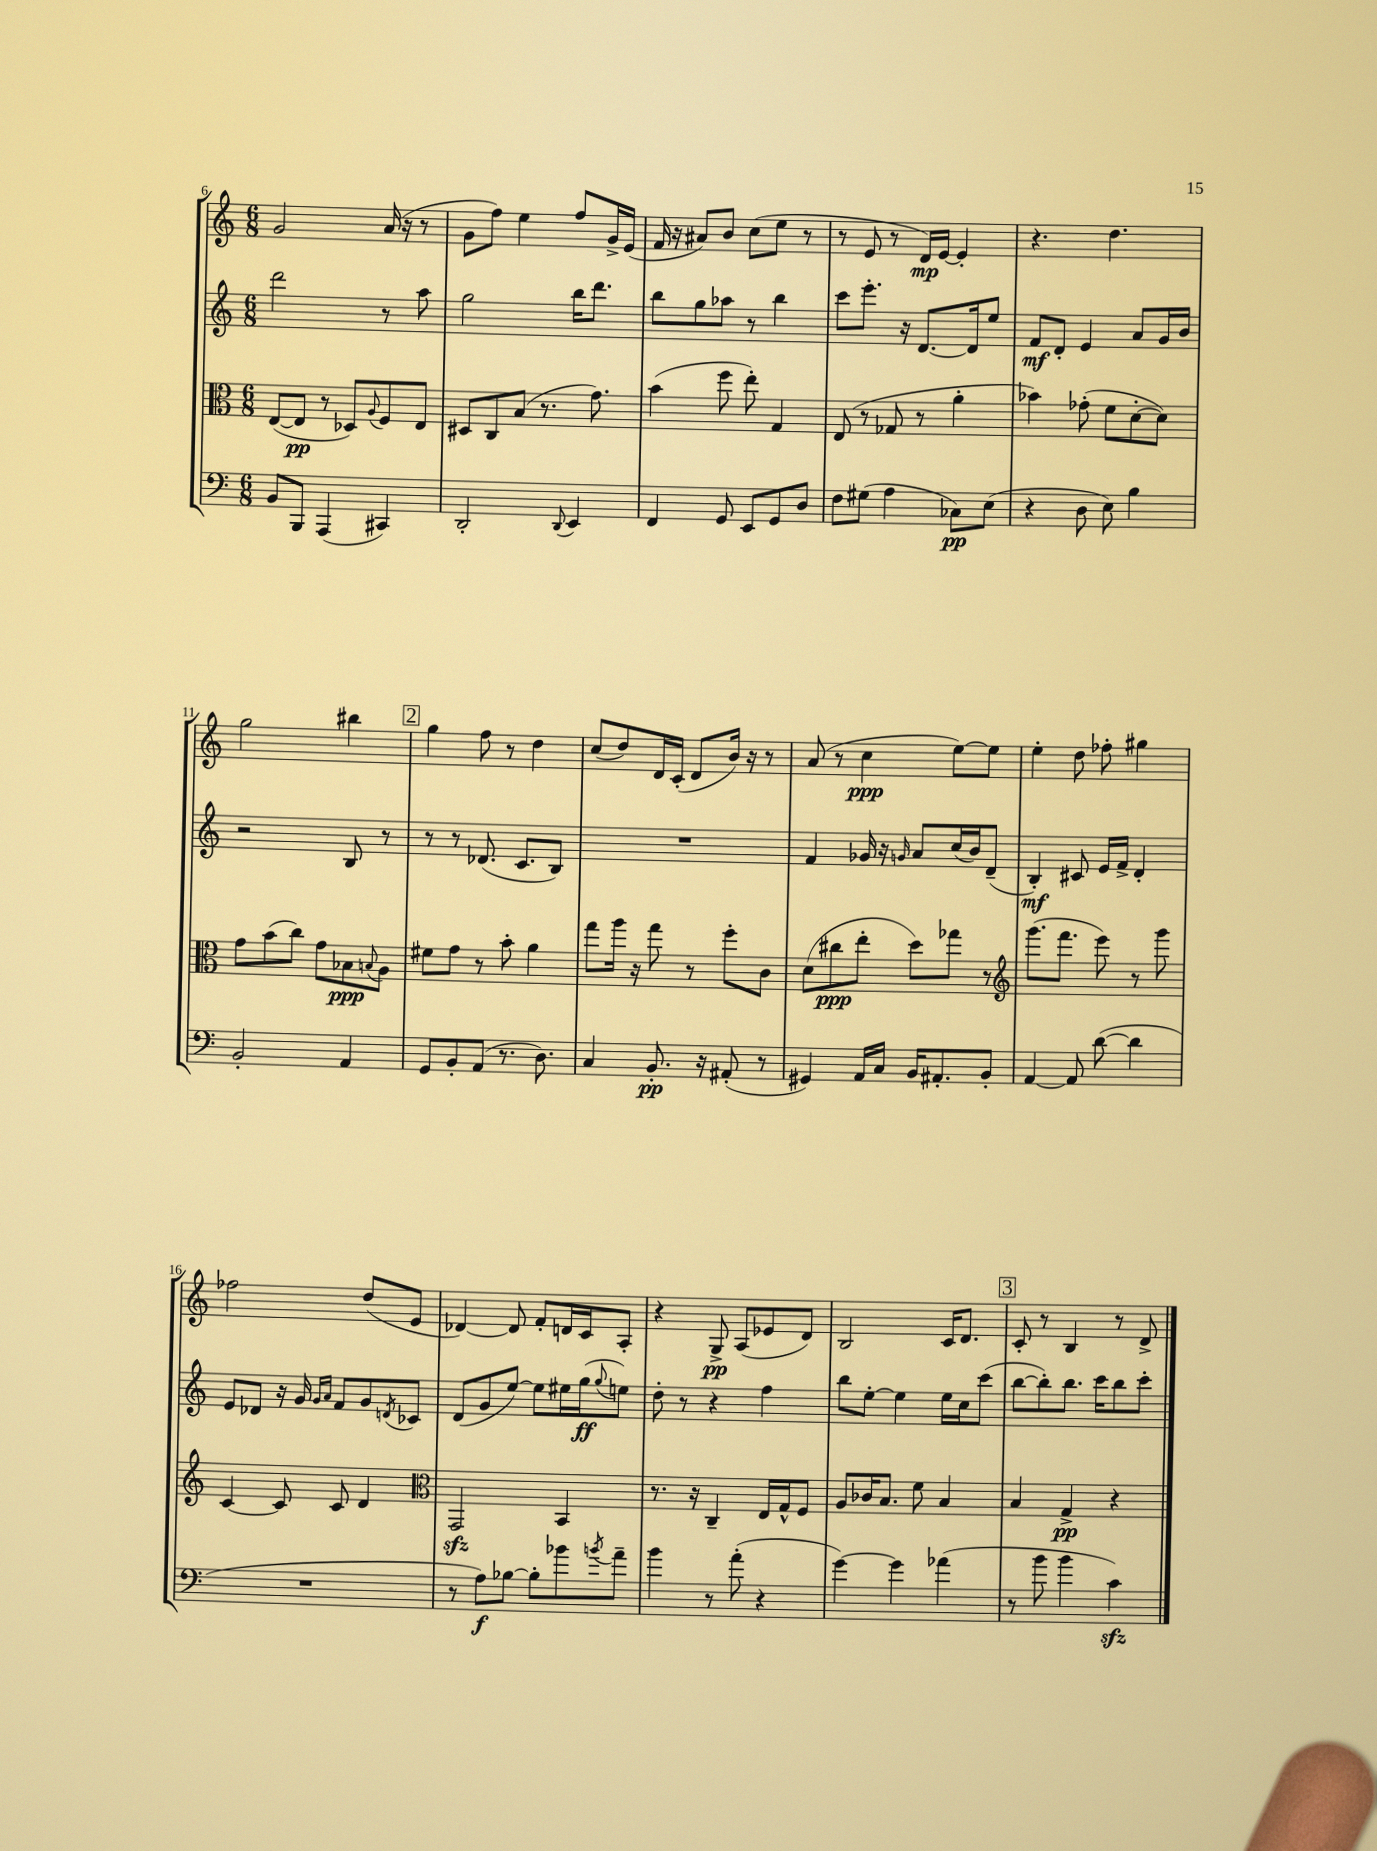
<<
\new StaffGroup <<
\new Staff = "s0" {
    \clef treble \key c \major \numericTimeSignature \time 6/8
    g'2 a'16( r16 r8 |
    g'8 f''8) e''4 f''8 g'16-> e'16( |
    f'16 r16 ais'8) b'8 c''8( e''8 r8 |
    r8 e'8 r8 d'16\mp) e'16~ e'4-. |
    r4. d''4. |
    g''2 bis''4 |
    \mark \markup { \box "2" } g''4 f''8 r8 d''4 |
    c''8( d''8) d'16 c'16-.( d'8 b'16) r16 r8 |
    a'8( r8 c''4\ppp e''8~) e''8 |
    e''4-. d''8 fes''8-. gis''4 |
    fes''2 d''8( e'8 |
    des'4~) des'8 f'8-. d'16 c'16 a8-. |
    r4 g8->\pp a8( ees'8 d'8) |
    b2 c'16 d'8. |
    \mark \markup { \box "3" } c'8-. r8 b4 r8 d'8-> \bar "|." |
}
\new Staff = "s1" {
    \clef treble \key c \major \numericTimeSignature \time 6/8
    d'''2 r8 a''8 |
    g''2 b''16 d'''8. |
    b''8 g''8 aes''8 r8 b''4 |
    c'''8 e'''8.-. r16 d'8.~ d'16 e''8 |
    f'8\mf d'8-. e'4 a'8 g'16 b'16 |
    r2 b8 r8 |
    \mark \markup { \box "2" } r8 r8 des'8.( c'8. b8) |
    R2. |
    f'4 ges'16 r16 \grace { g'16 } a'8 c''16( b'16) d'8--( |
    b4-.\mf) cis'8 e'16 f'16-> d'4-. |
    e'8 des'8 r16 g'16 \grace { g'16 a'16 } f'8 g'8 \acciaccatura { d'8 } ces'8 |
    d'8( g'8 e''8~) e''8 eis''16 g''16\ff( \appoggiatura { g''8 } e''8) |
    d''8-. r8 r4 f''4 |
    b''8 e''8~-. e''4 e''16 c''16 c'''8( |
    \mark \markup { \box "3" } b''8~ b''8-.) b''8. c'''16 b''8 c'''8-. \bar "|." |
}
\new Staff = "s2" {
    \clef alto \key c \major \numericTimeSignature \time 6/8
    e8~( e8\pp r8 des8) \appoggiatura { a8 } f8 e8 |
    dis8 c8 b8( r8. g'8.) |
    b'4( f''8 e''8-.) g4 |
    e8( r8 ges8 r8 a'4-. |
    bes'4) ges'8-.( f'8 d'8~-. d'8) |
    g'8 b'8( c''8) g'8 bes8\ppp \appoggiatura { b8 } a8 |
    \mark \markup { \box "2" } fis'8 g'8 r8 b'8-. a'4 |
    g''8 a''16 r16 g''8 r8 f''8-. c'8 |
    d'8( cis''8\ppp e''8-. d''8) ges''8 r8 |
    \clef treble g'''8.( f'''8. e'''8) r8 g'''8 |
    c'4~ c'8 c'8 d'4 |
    \clef alto g,2\sfz b,4 |
    r8. r16 c4-- e16 g16-^ f8 |
    a8 ces'16 b8. f'8 b4 |
    \mark \markup { \box "3" } b4 g4->\pp r4 \bar "|." |
}
\new Staff = "s3" {
    \clef bass \key c \major \numericTimeSignature \time 6/8
    b,8 b,,8 a,,4( cis,4) |
    d,2-. \appoggiatura { d,8 } e,4 |
    f,4 g,8 e,8 g,8 d8 |
    f8 gis8( a4 ces8\pp) e8( |
    r4 d8 e8) b4 |
    b,2-. a,4 |
    \mark \markup { \box "2" } g,8 b,8-. a,8( r8. d8.) |
    c4 b,8.-.\pp r16 ais,8-.( r8 |
    gis,4) a,16 c16 b,16 ais,8.-. b,8-. |
    a,4~ a,8 d'8~( d'4 |
    R2. |
    r8 a8\f) bes8~ bes8-. bes'8 \acciaccatura { b'8 } a'8-- |
    b'4 r8 a'8-.( r4 |
    g'4~) g'4 aes'4( |
    \mark \markup { \box "3" } r8 b'8 b'4 c'4\sfz) \bar "|." |
}
>>
>>
\layout { \context { \Score currentBarNumber = #6 } }
